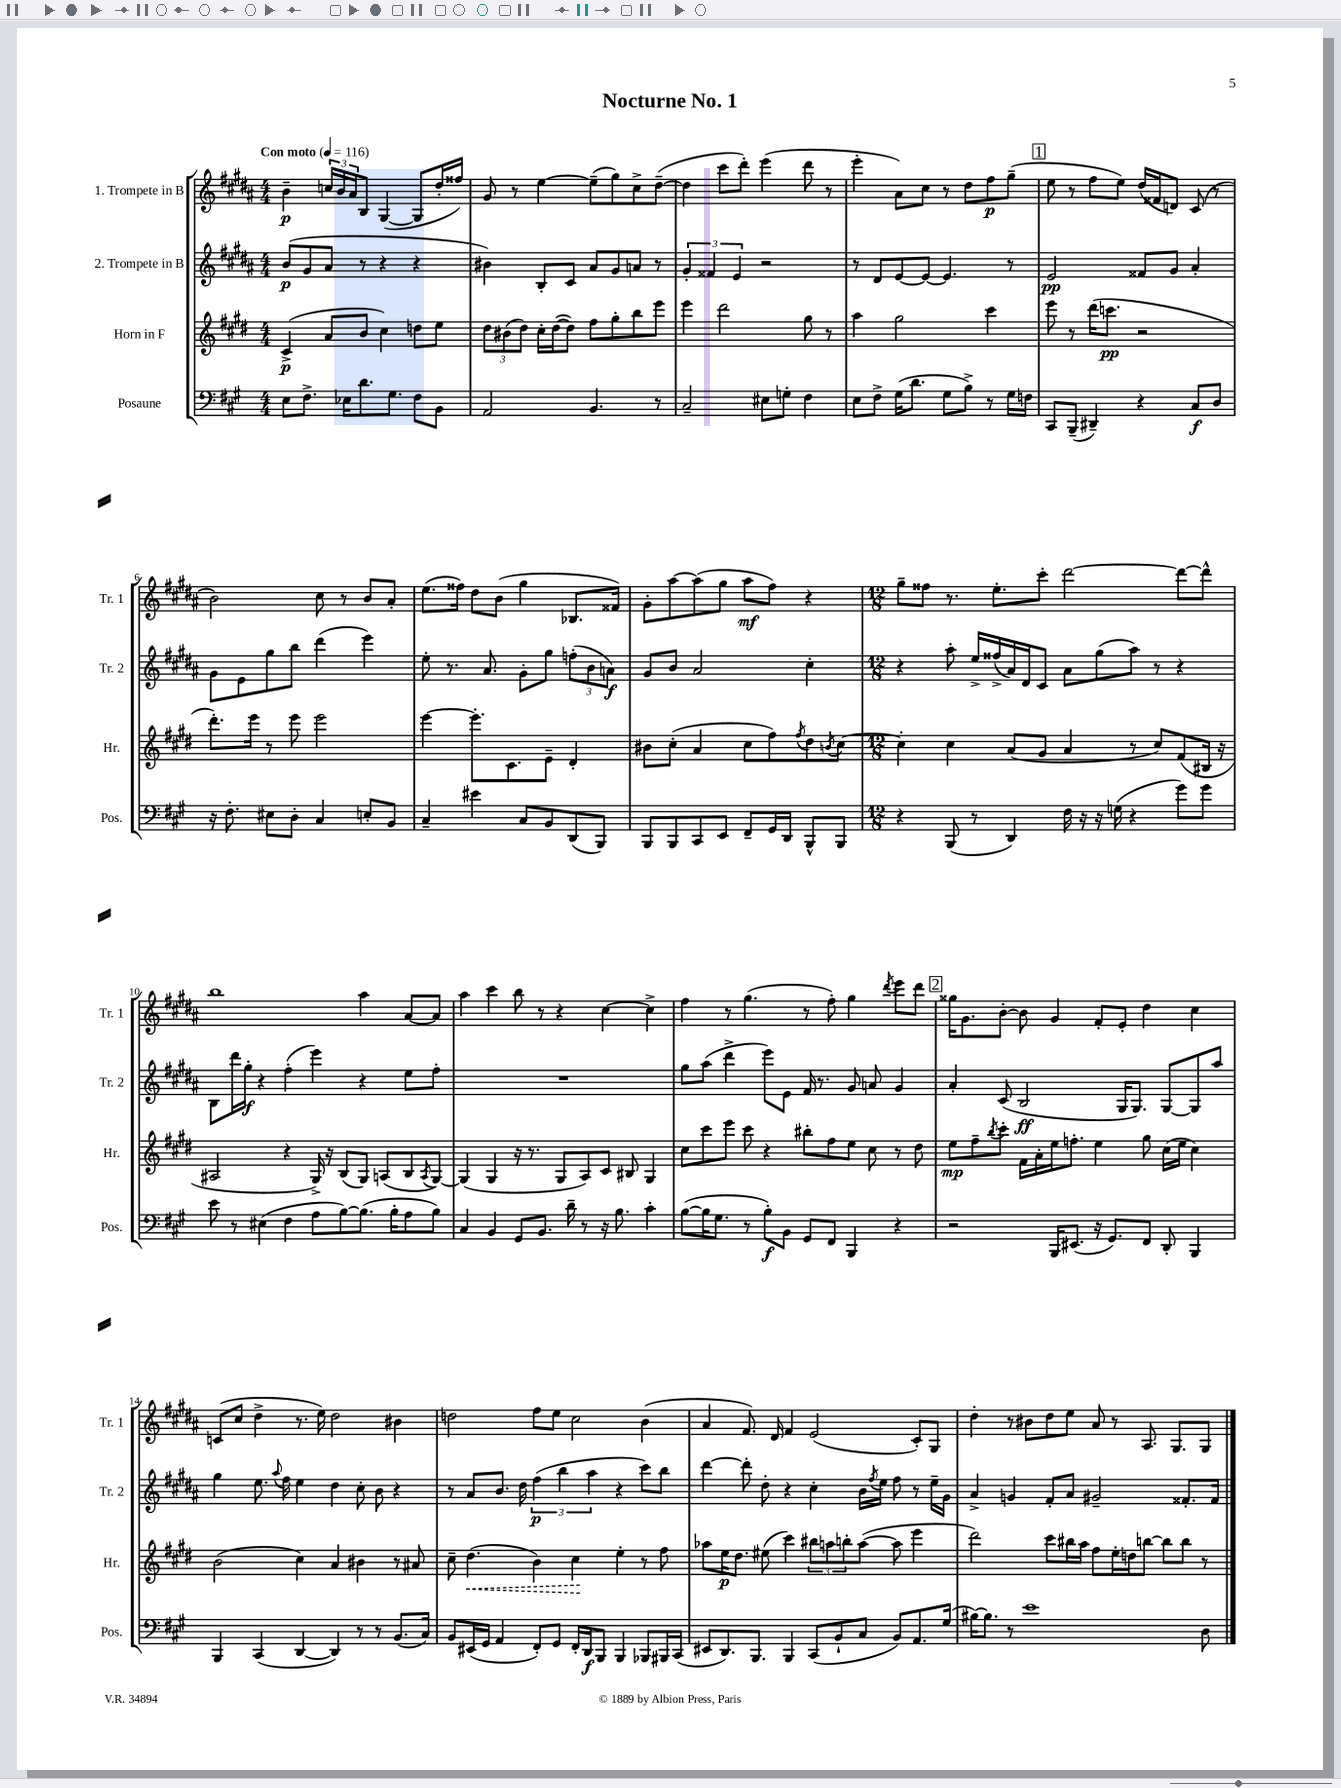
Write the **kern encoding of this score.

**kern	**kern	**kern	**kern
*staff4	*staff3	*staff2	*staff1
*clefF4	*clefG2	*clefG2	*clefG2
*k[f#c#g#]	*k[f#c#g#d#]	*k[f#c#g#d#a#]	*k[f#c#g#d#a#]
*M4/4	*M4/4	*M4/4	*M4/4
*MM116	*MM116	*MM116	*MM116
8E	(4c#^	(8b	4b~
8.F#^	.	8g#	.
.	8a	8a#	24cc
.	.	.	24b
16E-	.	.	.
.	.	.	24a#
8.d	8b	8r	8B
.	4cc#)	4r	([4G#
8.G#	.	.	.
8F#	8dd	4r	8G#]
8BB	8ee	.	16dd#'
.	.	.	16ff##)
=	=	=	=
2AA	12dd#	4b#)	8g#
.	(12b#	.	.
.	.	.	8r
.	12dd#)	.	.
.	16cc#'	8B'	[4ee
.	([16dd#	.	.
.	8dd#])	8c#	.
4.BB	8ff#	8a#	(8ee~]
.	8gg#'	8g#	8gg#)
.	8bb	8a	8cc#^
8r	8eee	8r	([8dd#~
=	=	=	=
2C#~	4eee	6g#'	4dd#]
.	.	6f##	.
.	2ddd#	.	8ccc#
.	.	6e	.
.	.	.	8ddd#')
8E#	.	2r	(4eee
8G'	.	.	.
4F#	8gg#	.	8ddd#
.	8r	.	8r
=	=	=	=
8E	4aa	8r	4eee'
8F#^	.	8d#	.
(16G#	2gg#	[8e	8a#)
8.d	.	.	.
.	.	8e_	8cc#
8G#	.	4.e]	8r
8B^)	.	.	8dd#
8r	4ccc#	.	8ff#
16G#	.	8r	(8gg#~
16F	.	.	.
=	=	=	=
8CC#	8eee	2e	8ee
(8BBB~	8r	.	8r
4DD#~)	(16ddd#	.	8ff#
.	8.ccc	.	.
.	.	.	8ee)
4r	2r	8f##	(16dd#
.	.	.	16f##
.	.	8g#	8d)
8C#	.	4a#'	(8c#
8D	.	.	8r
=	=	=	=
16r	8.ddd#')	8g#	2b)
8.F#'	.	.	.
.	.	8e	.
.	16eee	.	.
8E#	8r	8gg#	.
8D'	8eee	8bb	.
4C#	2eee	(4ddd#	8cc#
.	.	.	8r
8E'	.	4eee)	8b
8BB	.	.	8a#'
=	=	=	=
4C#~	[4eee	8ee'	(8.ee
.	.	8.r	.
.	.	.	16ff##)
4e#	8.eee']	.	8dd#
.	.	8.a#	.
.	.	.	(8b
.	8.c#	.	.
8C#	.	8g#'	4gg#
8BB	8e~	8gg#	.
(8DD	4d#'	(12ff'	8.B-
.	.	12b	.
8BBB)	.	.	.
.	.	12a)	.
.	.	.	16f##)
=	=	=	=
8BBB	8b#	8g#	8g#'
8BBB	(8cc#'	8b	[8aa#
8CC#	4a	2a#	(8aa#]
8EE	.	.	8gg#
8FF#~	8cc#	.	8aa#
16GG#	8ff#)	.	8ff#)
16DD	.	.	.
.	8qff#	.	.
8BBB^^	8dd#	4cc#'	4r
.	8qb	.	.
8BBB	[8cc#	.	.
=	=	=	=
*M12/8	*M12/8	*M12/8	*M12/8
4r	4cc#']	4r	8gg#~
.	.	.	8ff##
(8BBB	4cc#	8aa#'	8.r
8r	.	16ee^	.
.	.	(16ff##^	8.ee'
4DD)	(8a	16a#)	.
.	.	16d#	.
.	8g#	8c#	8ccc#'
16F#	4a	8a#	[2ddd#
16r	.	.	.
16r	.	(8gg#	.
(16G	.	.	.
4r	8r	8aa#)	.
.	8cc#)	8r	.
8g#)	(8f#	4r	8ddd#_
8g#	16B#	.	8ddd#^^]
.	16r	.	.
=	=	=	=
8e	2A#	8B	1bb
8r	.	16ddd#	.
.	.	16gg#'	.
(4E#	.	4r	.
4F#	4r	(4ff#'	.
8A	16G#^)	4eee)	.
.	16r	.	.
[8B)	(8B	.	.
(8.B]	8G#)	4r	4aa#
.	(8A	.	.
16B'	.	.	.
8A	8B	8ee	[8a#
.	8qA	.	.
8B)	[8G#)	8ff#'	8a#]
=	=	=	=
4C#	(4G#]	1.r	4aa#
4BB	4G#	.	4ccc#
8GG#	16r	.	8bb
.	8.r	.	.
8.BB	.	.	8r
.	8G#	.	4r
16d~	.	.	.
8r	8A)	.	.
16r	8c#	.	[4cc#
8.B	.	.	.
.	8B#	.	.
4c#'	4G#	.	4cc#^]
=	=	=	=
([8B	8cc#	8gg#	4ff#
16B]	8ccc#	(8aa#	.
8.G#	.	.	.
.	8eee	4ddd#^	8r
8r	8ccc#	.	(4.gg#
8B')	4r	8eee)	.
8BB	.	8e	.
8GG#	8bb#'	16f#	8r
.	.	8.r	.
8FF#	8ff#	.	8ff#')
4BBB	8ee	8g#	4gg#
.	8cc#	8a	.
.	.	.	8qddd#
4r	8r	4g#	8eee
.	8dd#	.	8ddd#
=	=	=	=
2r	8ee	4a#'	16gg##
.	.	.	8.g#
.	8ff#~	.	.
.	8qbb	.	.
.	8ccc#'	(8c#	[8b'
.	16f#	2B	8b]
.	16a'	.	.
16BBB	16ee	.	4g#
(8.EE#	8.ff'	.	.
16r	4ee	.	8f#'
8.GG#)	.	.	.
.	.	16G#	8e'
.	.	8.G#)	.
8FF#	8gg#	.	4dd#
8DD'	(16cc#	[8G#	.
.	16ee	.	.
4BBB	4cc#)	8G#]	4cc#
.	.	8aa#	.
=	=	=	=
4BBB	(2b	4gg#	(8c
.	.	.	8cc#
(4CC#	.	8.ee	4dd#^
.	.	8qqaa#	.
.	.	16ff#	.
[4DD	4cc#)	4ee	8.r
.	.	.	16ee)
4DD])	4a	4dd#	2dd#
8r	4b#	8cc#'	.
8r	.	8b	.
(8.BB	8r	4r	4b#
.	8a#	.	.
16C#)	.	.	.
=	=	=	=
8BB	8cc#~	8r	2dd
(16EE#	(4.dd#	8a#	.
16GG#	.	.	.
4AA	.	8.b	.
.	.	16dd#	.
8FF#')	4b)	(6ff#	8ff#
8GG#	.	.	8ee
.	.	6bb	.
16FF#'	4cc#	.	2cc#
16DD	.	.	.
.	.	6aa#	.
8BBB	.	.	.
4BBB	4ee'	4r	.
8BBB-	8r	8ccc#)	(4b
16BBB#	8ff#	8bb	.
(16CC#	.	.	.
=	=	=	=
8EE#	8aa-	[4ddd#	4a#
8.DD)	16ee	.	.
.	8.dd#	.	.
.	.	8ddd#']	8.f#)
8.BBB	.	.	.
.	(8ee#	8dd#'	.
.	.	.	16d#
4BBB	4ccc#)	4r	4f#
(8CC#	12bb#	4cc#'	(2e
.	12aa	.	.
8BB`	.	.	.
.	12bb'	.	.
8C#	([8aa	16b	.
.	.	8qff#	.
.	.	16ee	.
8BB)	8aa]	8ff#	.
8.AA	4eee	8r	8c#')
.	.	16ee~	8G#
(16G#	.	16g#	.
=	=	=	=
[16B#)	2ddd#)	4a#^	4dd#'
8.B#]	.	.	.
8r	.	4g	8r
1e	.	.	8b#
.	8ccc#	8f#'	8dd#
.	16bb#	8a#	8ee
.	16aa	.	.
.	8ff#	2g#~	8a#
.	16ee'	.	8r
.	16dd	.	.
.	[8bb	.	8.A#
.	8bb]	.	.
.	.	.	8.G#
.	8bb	8.f##'	.
8D	8r	.	8G#
.	.	16f##	.
==	==	==	==
*-	*-	*-	*-
